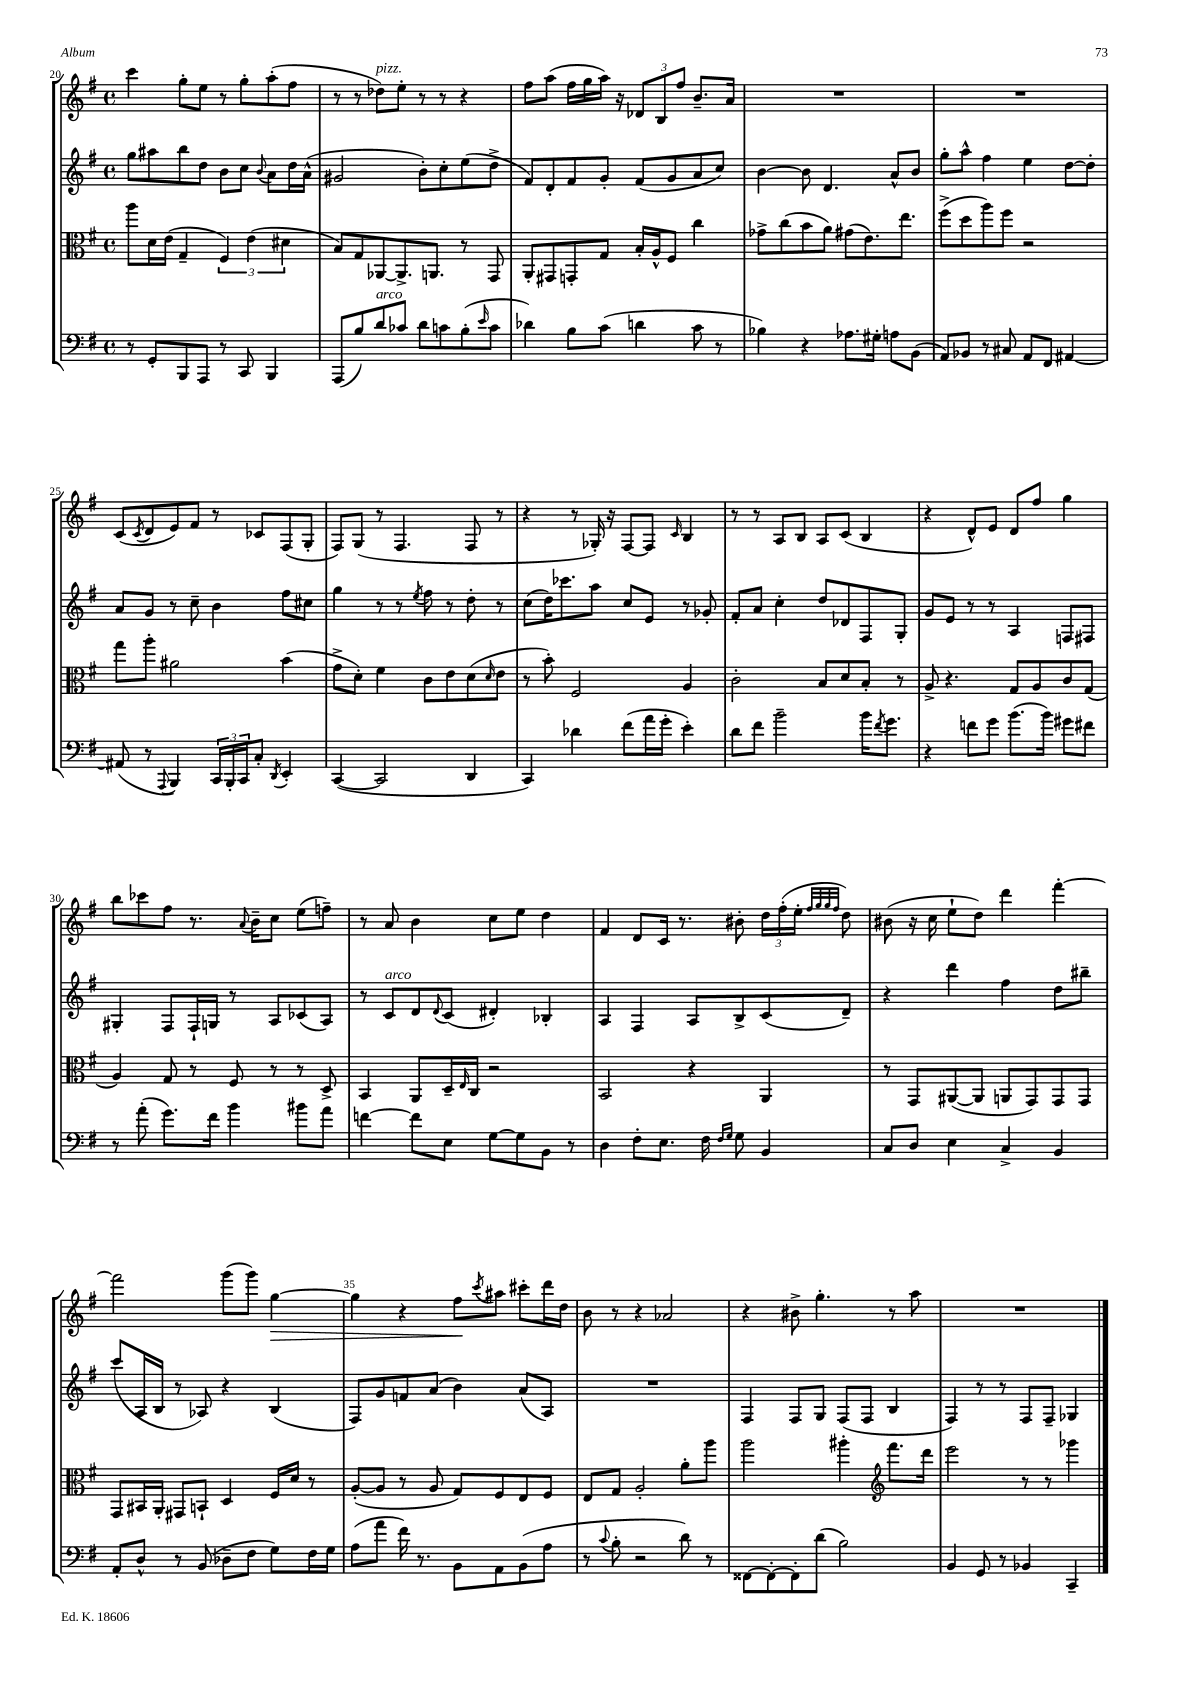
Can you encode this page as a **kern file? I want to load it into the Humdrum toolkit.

**kern	**kern	**kern	**kern	**dynam
*part4	*part3	*part2	*part1	*part1
*staff4	*staff3	*staff2	*staff1	*staff1
*clefF4	*clefC3	*clefG2	*clefG2	*
*k[f#]	*k[f#]	*k[f#]	*k[f#]	*
*M4/4	*M4/4	*M4/4	*M4/4	*
*met(c)	*met(c)	*met(c)	*met(c)	*
=20	=20	=20	=20	=20
8r	8aa\L	8gg\L	4ccc\	.
8GG'/L	16d\L	8aa#X\	.	.
.	(16e\JJ	.	.	.
8BBB/	4G~/	8bb\	8gg'\L	.
8AAA/J	.	8dd\J	8ee\J	.
8r	6F#/)	8b\L	8r	.
8CC/	.	8cc\J	8gg'\L	.
.	(6e\	.	.	.
.	.	8qqb/	.	.
4BBB/	.	8a\L	(8aa'\	.
.	6d#X\	.	.	.
.	.	16dd\L	8ff#\J	.
.	.	(16a^^\JJ	.	.
=21	=21	=21	=21	=21
(8AAA/L	8B/L)	2g#X/	8r	.
8B/)	8G/	.	8r	.
!	!	!	!LO:TX:a:i:t=pizz.	!
!LO:TX:a:i:t=arco	!	!	!	!
8d/	[8AA-X/	.	8dd-X\L)	.
8c-X/J	8.AA-^/]	.	8ee'\J	.
8d\L	.	8b'\L)	8r	.
.	8.AAn/J	.	.	.
8cn\	.	8cc'\	8r	.
(8B'\	8r	(8ee\	4r	.
16qqe/	.	.	.	.
8c\J	8GG/	8dd^\J	.	.
=22	=22	=22	=22	=22
4d-X\)	8AA'/L	8f#/L)	8ff#\L	.
.	8GG#X/	8d'/	(8aa\J	.
8B\L	8GGn'/	8f#/	16ff#\LL	.
.	.	.	16gg\	.
(8c\J	8G/J	8g'/J	16aa\JJ)	.
.	.	.	16r	.
4dn\	16B'/LL	(8f#/L	12d-X/L	.
.	16A^^/J	.	.	.
.	.	.	12B/	.
.	8F#/J	8g/	.	.
.	.	.	12ff#/J	.
8c\	4cc\	8a/	8.b~/L	.
8r	.	8cc/J)	.	.
.	.	.	16a/Jk	.
=23	=23	=23	=23	=23
4B-X\)	8g-X^\L	[4b\	1r	.
.	(8cc\	.	.	.
4r	8b\	8b\]	.	.
.	8a\J)	4.d/	.	.
8.A-X\L	(8g#X\L	.	.	.
.	8.e\)	.	.	.
16G#X'\Jk	.	.	.	.
8An\L	.	8a^^/L	.	.
.	8.ee\J	.	.	.
(8BB\J	.	8b/J	.	.
=24	=24	=24	=24	=24
8AA/L)	(8ff#^\L	8gg'\L	1r	.
8BB-X/J	8dd\	8aa^^\J	.	.
8r	8aa\)	4ff#\	.	.
8C#X/	8ff#\J	.	.	.
8AA/L	2r	4ee\	.	.
8FF#/J	.	.	.	.
[4AA#X/	.	[8dd\L	.	.
.	.	8dd'\J]	.	.
!!LO:LB:g=z
=25	=25	=25	=25	=25
(8AA#X/]	8gg\L	8a/L	(8c/L	.
.	.	.	8qc/	.
8r	8aa'\J	8g/J	8d/	.
8qqAAA/	.	.	.	.
4BBB/)	2a#X\	8r	8e/)	.
.	.	8cc~\	8f#/J	.
24CC/LL	.	4b\	8r	.
24BBB'/	.	.	.	.
24CC/J	.	.	.	.
8C'/J	.	.	8c-X/L	.
8qDD/	.	.	.	.
4EE'/	(4b\	8ff#\L	(8F#/	.
.	.	8cc#X\J	8G'/J	.
=26	=26	=26	=26	=26
([4CC/	8g^\L	4gg\	8F#/L)	.
.	8d'\J)	.	(8G/J	.
2CC/]	4f#\	8r	8r	.
.	.	8r	4.F#/	.
.	.	8qee/	.	.
.	8c\L	8ff#\	.	.
.	8e\	8r	.	.
4DD/	(8d\	8dd'\	8F#/	.
.	16qqd/	.	.	.
.	8e\J	8r	8r	.
=27	=27	=27	=27	=27
4CC/)	8r	(8cc\L	4r	.
.	8b'\)	16dd\K)	.	.
.	.	8.ccc-X\	.	.
4d-X\	2F#/	.	8r	.
.	.	8aa\J	16G-X'/)	.
.	.	.	16r	.
(8f#\L	.	8cc/L	[8F#/L	.
16a\L	.	8e/J	8F#/J]	.
16g'\JJ	.	.	.	.
.	.	.	16qqc/	.
4e'\)	4A/	8r	4B/	.
.	.	8g-X'/	.	.
=28	=28	=28	=28	=28
8d\L	2c'\	8f#'/L	8r	.
8f#\J	.	8a/J	8r	.
2b~\	.	4cc'\	8A/L	.
.	.	.	8B/J	.
.	8B/L	8dd/L	8A/L	.
.	8d/	8d-X/	(8c/J	.
16b\KL	8B'/J	8F#/	4B/	.
8qf#/	.	.	.	.
8.g\J	.	.	.	.
.	8r	8G'/J	.	.
=29	=29	=29	=29	=29
4r	8A^/	8g/L	4r	.
.	4.r	8e/J	.	.
8fn\L	.	8r	8d^^/L)	.
8g\J	.	8r	8e/J	.
(8.b\L	8G/L	4A/	8d/L	.
.	8A/	.	8ff#/J	.
16b\Jk)	.	.	.	.
8g#X\L	8c/	8Fn/L	4gg\	.
8f#X\J	(8G/J	8F#X/J	.	.
!!LO:LB:g=z
=30	=30	=30	=30	=30
8r	4A/)	4G#X'/	8bb\L	.
(8a'\	.	.	8ccc-X\	.
8.g\L)	8G/	8F#/L	8ff#\J	.
.	8r	16F#`/L	8.r	.
16f#\Jk	.	16Gn/JJ	.	.
4b\	8F#/	8r	.	.
.	.	.	8qqa/	.
.	.	.	16b~\KL	.
.	8r	8A/L	8cc\J	.
8b#X\L	8r	(8c-X/	(8ee\L	.
8a\J	8D^/	8A/J)	8ffn~\J)	.
=31	=31	=31	=31	=31
[4fn\	4BB/	8r	8r	.
!	!	!LO:TX:a:i:t=arco	!	!
.	.	8c/L	8a/	.
8f\L]	8AA/L	8d/	4b\	.
.	.	8qqd/	.	.
8E\J	16D~/L	(8c/J	.	.
.	16qqE/	.	.	.
.	16C/JJ	.	.	.
[8G\L	2r	4d#X'/)	8cc\L	.
8G\]	.	.	8ee\J	.
8BB\J	.	4B-X'/	4dd\	.
8r	.	.	.	.
=32	=32	=32	=32	=32
4D\	2BB/	4A/	4f#/	.
8F#'\L	.	4F#/	8d/L	.
8.E\J	.	.	16c/Jk	.
.	.	.	8.r	.
.	4r	8A/L	.	.
16F#\	.	.	.	.
16qqF#/LL	.	.	.	.
16qqG/JJ	.	.	.	.
8G\	.	8B^/	8b#X'\	.
4BB/	4AA/	(8c/	24dd\LL	.
.	.	.	(24ff#'\	.
.	.	.	24ee'\JJ	.
.	.	.	32qqff#/LLL	.
.	.	.	32qqgg/	.
.	.	.	32qqgg/	.
.	.	.	32qqff#/JJJ	.
.	.	8d~/J)	8dd\)	.
=33	=33	=33	=33	=33
8C/L	8r	4r	(8b#X\	.
8D/J	8GG/L	.	16r	.
.	.	.	16cc\	.
4E\	([8AA#X/	4ddd\	8ee`\L	.
.	8AA#/J]	.	8dd\J)	.
4C^/	8AAn/L	4ff#\	4ddd\	.
.	8GG/)	.	.	.
4BB/	8GG/	8dd\L	[4fff#'\	.
.	8GG/J	8bb#X~\J	.	.
!!LO:LB:g=z
=34	=34	=34	=34	=34
8AA'/L	8GG/L	(8ccc/L	2fff#\]	.
8D^^/J	16BB#X/L	16A/L	.	.
.	16AA'/JJ	16B/JJ	.	.
8r	8GG#X/L	8r	.	.
(8BB/	8BBn`/J	8A-X/)	.	.
8D-X~\L	4D/	4r	(8ggg\L	.
8F#\J	.	.	8ggg\J)	.
!	!	!	!	!LO:HP:b
8G\L)	16F#/LL	(4B/	[4gg\	>
.	16d/JJ	.	.	.
16F#\L	8r	.	.	.
16G\JJ	.	.	.	.
=35	=35	=35	=35	=35
(8A\L	([8A'/L	8F#/L)	4gg\]	.
8a\J	8A/J]	8g/	.	.
16f#\)	8r	8fn/	4r	.
8.r	.	.	.	.
.	8A/	(8a/J	.	.
8BB\L	8G/L)	4b\)	8ff#\L	.
.	.	.	8qccc/	.
8AA\	8F#/	.	8aa#X\J	]
(8BB\	8E/	(8a/L	8ccc#X'\L	.
8A\J	8F#/J	8A/J)	16ddd\L	.
.	.	.	16dd\JJ	.
=36	=36	=36	=36	=36
8r	8E/L	1r	8b\	.
8qqc/	.	.	.	.
8B'\	8G/J	.	8r	.
2r	2A'/	.	4r	.
.	.	.	2a-X/	.
8d\)	8a'\L	.	.	.
8r	8aa\J	.	.	.
=37	=37	=37	=37	=37
[8FF##X\L	2aa\	4F#/	4r	.
8FF##'\_	.	.	.	.
8FF##'\]	.	8F#/L	8b#X^\	.
(8d\J	.	8G/J	4.gg'\	.
2B\)	4aa#X'\	(8F#/L	.	.
.	.	8F#/J	.	.
*	*clefG2	*	*	*
.	8.fff#\L	4B/	8r	.
.	.	.	8aa\	.
.	16ddd\Jk	.	.	.
=38	=38	=38	=38	=38
4BB/	2eee\	4F#/)	1r	.
8GG/	.	8r	.	.
8r	.	8r	.	.
4BB-X/	8r	8F#/L	.	.
.	8r	8F#~/J	.	.
4CC~/	4ggg-X\	4G-X/	.	.
==	==	==	==	==
*-	*-	*-	*-	*-
